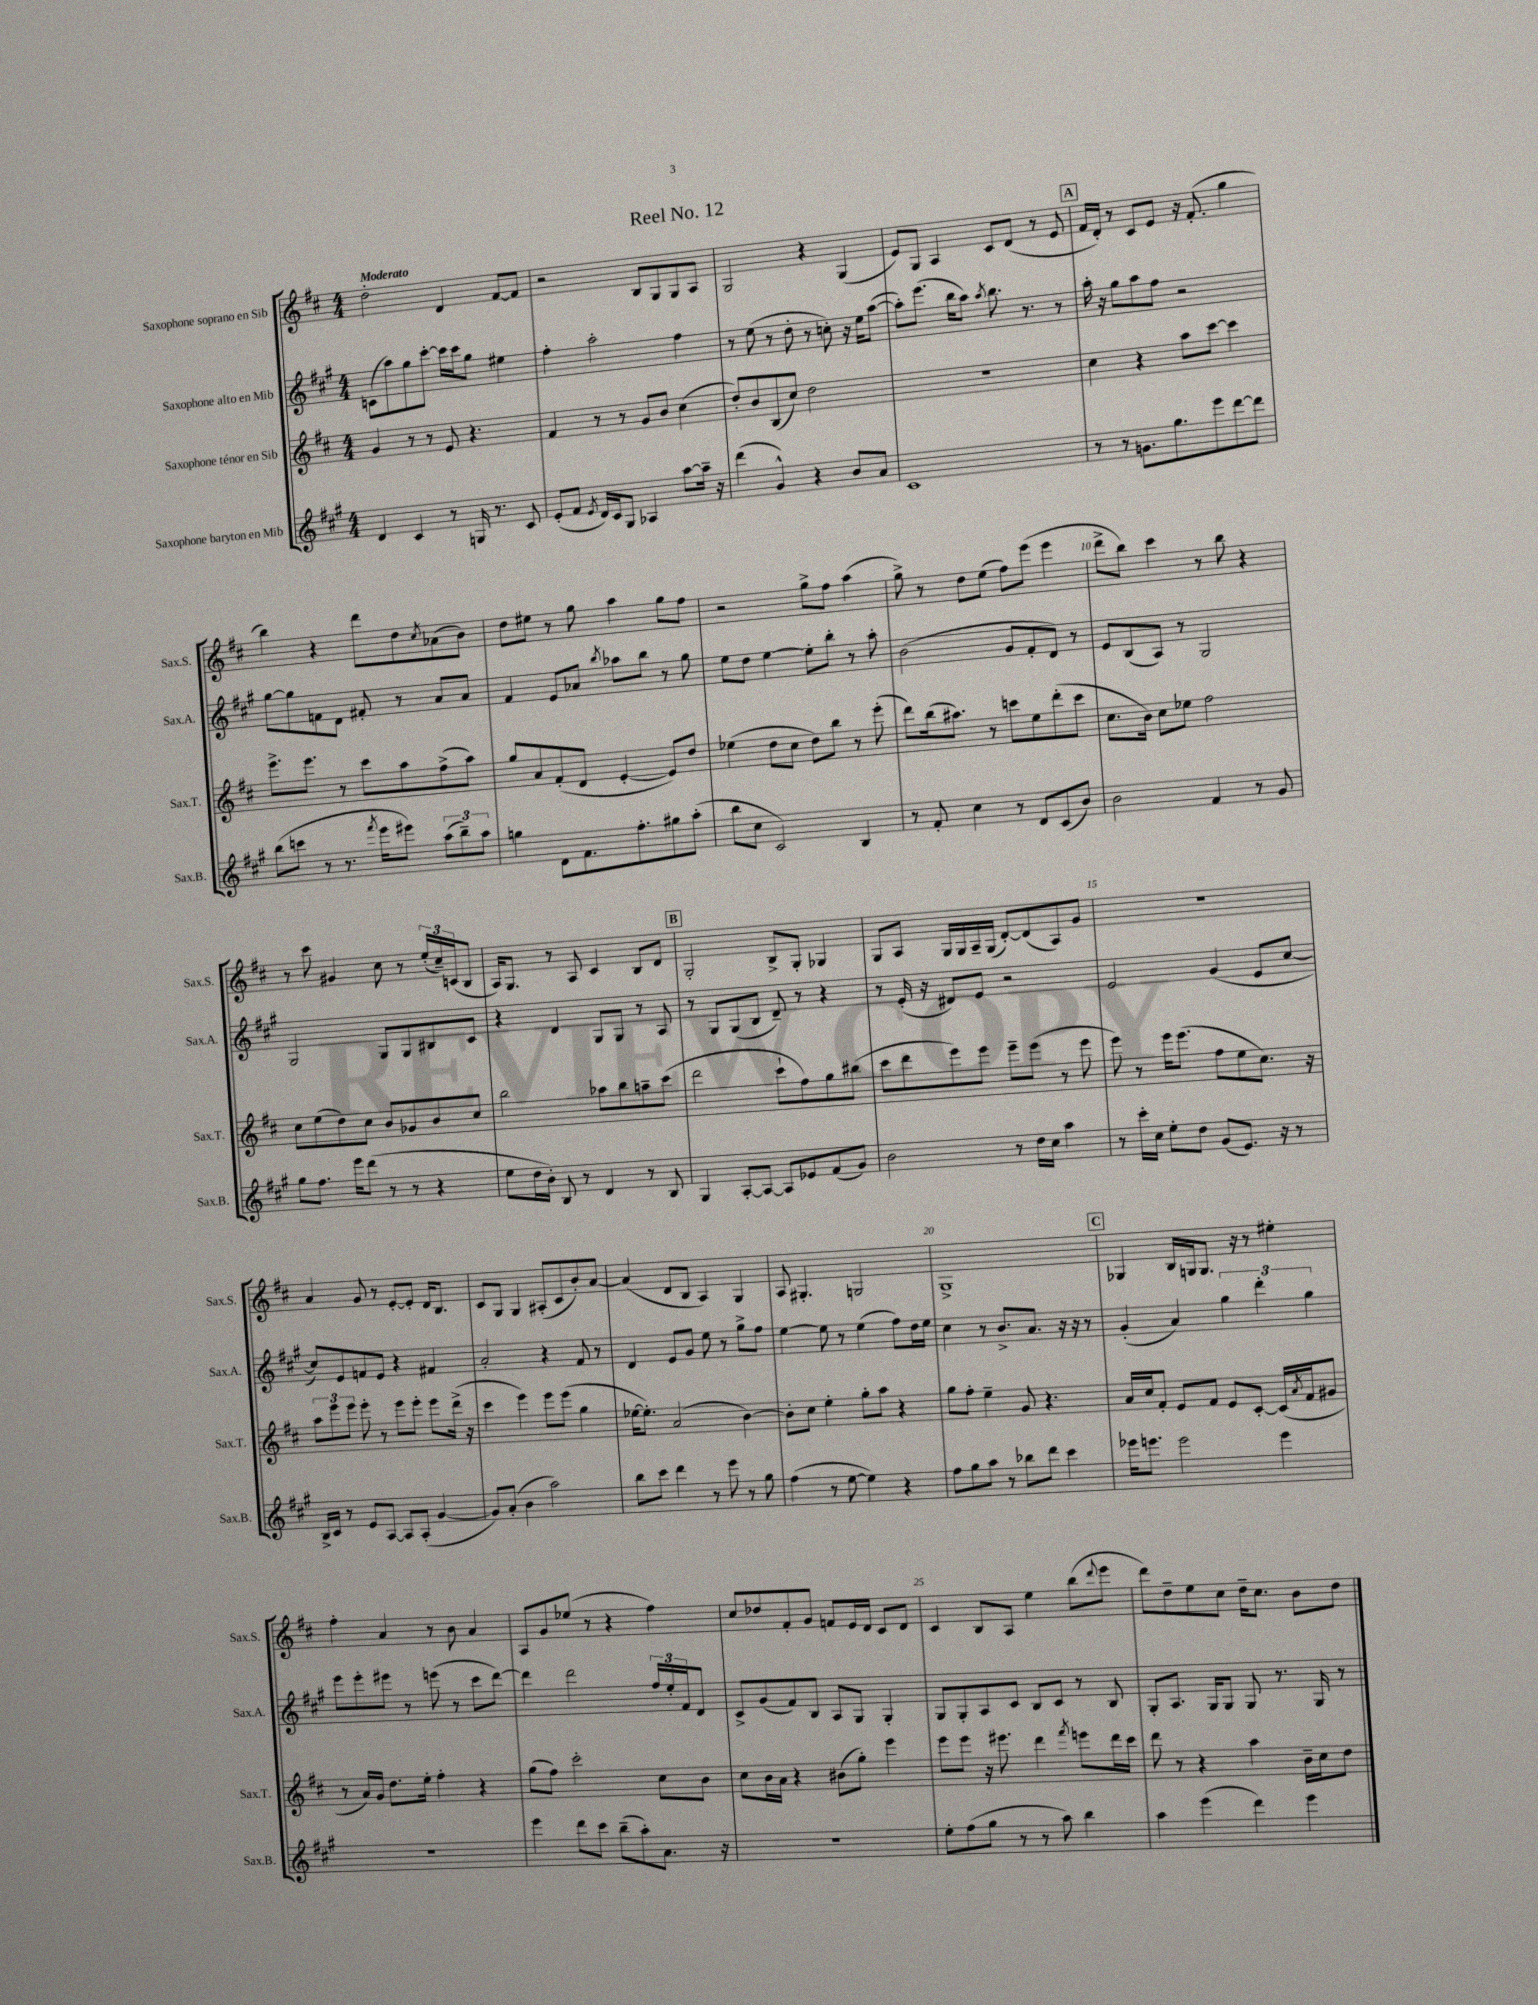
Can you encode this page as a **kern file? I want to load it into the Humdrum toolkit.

**kern	**kern	**kern	**kern
*part4	*part3	*part2	*part1
*staff4	*staff3	*staff2	*staff1
*I"Saxophone baryton en Mib	*I"Saxophone ténor en Sib	*I"Saxophone alto en Mib	*I"Saxophone soprano en Sib
*I'Sax.B.	*I'Sax.T.	*I'Sax.A.	*I'Sax.S.
*clefG2	*clefG2	*clefG2	*clefG2
*k[f#c#g#]	*k[f#c#]	*k[f#c#g#]	*k[f#c#]
*M4/4	*M4/4	*M4/4	*M4/4
=1	=1	=1	=1
!	!	!	!LO:TX:a:B:t=Moderato
4d/	4g/	(8cn\L	2dd'\
.	.	8aa\)	.
4c#/	8r	8gg#\	.
.	8r	[8ccc#'\J	.
8r	8e/	16ccc#\LL]	4d/
.	.	16ccc#\J	.
16Gn/	4.r	8gg#\J	.
8.r	.	.	.
.	.	4ee#X\	[8f#/L
8c#/	.	.	8f#/J]
=2	=2	=2	=2
(8e'/L	4f#/	4ff#'\	2r
8f#/J	.	.	.
8qe/	.	.	.
16d/LL)	8r	2aa'\	.
16c#/J	.	.	.
8G#/J	8r	.	.
4A-X/	8g/L	.	8B/L
.	8b/J	.	8G/
[8aa\L	(4cc#\	4ff#\	8G/
16aa~\Jk]	.	.	8A/J
16r	.	.	.
=3	=3	=3	=3
(4ddd\	8dd'/L)	8r	2G/
.	8b/	(8ee\	.
4g#^^/)	(8B/	8r	.
.	8cc#/J)	8dd'\	.
4r	2dd\	8r	4r
.	.	8ccn'\)	.
8b/L	.	16r	(4G/
.	.	16ee\KL	.
8a/J	.	([8aa\J	.
=4	=4	=4	=4
1c#	1r	8aa'\L])	8e/L)
.	.	(8.eee\J	8G/J
.	.	.	4A/
.	.	16bb\KL	.
.	.	8aa\J)	.
.	.	8qaa/	.
.	.	8.bb\	8c#/L
.	.	.	(8d/J
.	.	8.r	.
.	.	.	8r
.	.	8r	8e/
!!LO:REH:place=s1:t=A
=5	=5	=5	=5
8r	4cc#\	16aa'\	16f#/LL
.	.	16r	16d'/JJ)
8r	.	8gg#\L	8r
8.gn\L	4r	8aa\	8c#/L
.	.	8ff#\J	8e/J
8.gg#\	.	.	.
.	8aa\L	2r	16r
.	.	.	(8.f#'/
8eee\	[8ccc#\J	.	.
[8ddd\	4ccc#\]	.	4gg\
8ddd\J]	.	.	.
!!LO:LB:g=z
=6	=6	=6	=6
(8bb\L	8.eee^\L	[8gg#\L	4bb\)
8cccn\J	.	8gg#\]	.
.	8.eee\J	.	.
8r	.	8fn\	4r
8.r	8r	8d\J	.
.	8ccc#\L	8f#X'/	8ddd\L
8qfff#/	.	.	.
16eee\KL	.	.	.
8eee#X\J)	8aa\	8r	8dd\
.	.	.	8qcc#/
(12aa\L	(8ff#^\	8a/L	(8a-X\
12bb~\)	.	.	.
.	8aa\J)	8a/J	8b\J)
12aa\J	.	.	.
=7	=7	=7	=7
4ggn\	8gg/L	4f#/	8dd\L
.	8a/	.	8ee#X\J
8d\L	(8f#'/	8e/L	8r
8.f#\	8d/J	8a-X/J	8gg\
.	.	8qbb/	.
.	[4e'/	8aa-X\L	4aa\
8.ff#'\	.	.	.
.	.	8bb\J	.
8gg#X\	8e/L])	8r	8gg\L
(8aa'\J	8dd/J	8gg#\	8ff#\J
=8	=8	=8	=8
8bb\L	(4ee-X\	8ee\L	2r
8cc#\J	.	8dd\J	.
2c#/)	8dd\L	[4ee\	.
.	8cc#\J	.	.
.	8dd\L)	8ee'\L]	8gg^\L
.	8bb\J	8bb'\J	8ff#\J
4B/	8r	8r	(4aa\
.	(8eee'\	8aa'\	.
=9	=9	=9	=9
8r	8ddd\L)	(2b\	8gg^\)
8f#'/	(16bb\k	.	8r
.	8.aa#X\J)	.	.
4cc#\	.	.	8dd\L
.	8r	.	(8ee\J
8r	8cccn\L	8g#/L	8ff#\L)
8d/L	8ee\	8f#'/	(8eee\J
(8c#/	(8ddd'\	8d/J)	4eee\
8b/J)	8ccc\J	8r	.
=10	=10	=10	=10
2b\	8.cc#\L	8e/L	8ddd^\L
.	.	(8B/	8bb\J)
.	16b\Jk)	.	.
.	8cc#\L	8A/J)	4ccc#\
.	8ee-X\J	8r	.
4f#/	2ff#\	2G#/	8r
.	.	.	8bb\
8r	.	.	4r
8g#/	.	.	.
!!LO:LB:g=z
=11	=11	=11	=11
8gg#\L	8cc#\L	2G#/	8r
8.ff#\J	(8ee\	.	8ccc#\
.	8dd\)	.	4g#X/
16eee\KL	.	.	.
(8ddd\J	8cc#\J	.	.
8r	8b/L	8G#/L	8cc#\
8r	8g-X/	8G#/	8r
4r	8b/	8B#X/	(24ee'/LL
.	.	.	24cc#~/)
.	.	.	(24cn/J
.	8cc#/J	8c#/J	8B/J
=12	=12	=12	=12
8ee\L	2bb\	4r	16A/KL)
.	.	.	8.G/J
16dd\L	.	.	.
16b'\JJ)	.	.	.
8B/	.	4d/	8r
8r	.	.	8A/
4d/	8aa-X\L	8G#/L	4c#/
.	8bb\	8G#/J	.
8r	8aan~\	8r	8B/L
8B/	(8ccc#\J	8A/	8d/J
!!LO:REH:place=s1:t=B
=13	=13	=13	=13
4G#/	2ddd\	8r	2G'/
.	.	8G#/L	.
[8A'/L	.	(8G#/	.
8A/J_	.	8B/J	.
8A/L]	8ccc#`\L	8d~/)	8B^/L
8e-X/	8ff#\)	8r	8G'/J
(8f#/	8gg\	4r	4G-X/
8g#/J)	(8bb#X\J	.	.
=14	=14	=14	=14
2b\	8ccc#\L	8r	8G/L
.	8ddd\	(16e'/	8A/J
.	.	16r	.
.	8eee\)	8d#X/L)	16G/LL
.	.	.	16G/
.	8eee\J	8e/J	16A~/
.	.	.	(16G/JJ
8r	8eee~\L	2r	[8d'/L)
16dd\LL	(8eee\J	.	(8d/]
16cc#\JJ	.	.	.
4aa\	8r	.	8A/)
.	8eee\	.	8g/J
=15	=15	=15	=15
8r	8eee\)	2e/	1r
16ccc#'\LL	8r	.	.
16cc#\JJ	.	.	.
8ee'\L	16eee\KL	.	.
.	(8.eee\J	.	.
8dd\J	.	.	.
(8g#/L	8ff#\L	(4g#/	.
8.e/J)	8ee\	.	.
.	8.cc#\J)	8e/L	.
16r	.	.	.
8r	.	[8cc#/J	.
.	16r	.	.
!!LO:LB:g=z
=16	=16	=16	=16
16B^/LL	12aa\L	8cc#/L])	4a/
16c#/JJ	.	.	.
.	12eee\	.	.
8r	.	8e/	.
.	12eee\J	.	.
8e/L	8eee'\	8fn/	8g/
[8A/J	8r	8e/J	8r
8A/L]	8eee\L	4r	[8e'/L
(8A'/J	8eee'\J	.	8e'/J]
[4g#/	8eee\L	4f#X/	16d/KL
.	.	.	8.B/J
.	(16ddd^\Jk	.	.
.	16r	.	.
=17	=17	=17	=17
8g#/L])	4ccc#\	2a'/	8c#/L
(8a'/J	.	.	8G/J
4b\	4eee\)	.	4G/
2aa\)	8eee\L	4r	(8A#X'/L
.	(8eee\J	.	8c#/
.	4gg\	8f#/	8b'/)
.	.	8r	[8a/J
=18	=18	=18	=18
8bb\L	[16ee-X\KL	4d/	(4a/]
.	8.ee-'\J])	.	.
8ccc#\J	.	.	.
4ddd\	(2a/	8e/L	8d/L
.	.	8g#/J	8B/J
8r	.	8ee\	4A/)
8eee\	.	8r	.
8r	[4b\)	8gg#^\L	4G/
8gg#\	.	8ff#\J	.
=19	=19	=19	=19
(4ff#\	8b'\L]	[4ee\	8A/
.	8cc#\J	.	4.G#X'/
8r	4ee'\	8ee\]	.
[8ee\	.	8r	.
4ee\])	8gg'\L	(4ee\	2Gn/
.	8aa\J	.	.
4r	4r	8ff#\L)	.
.	.	16dd\L	.
.	.	16ee\JJ	.
=20	=20	=20	=20
8ff#\L	8gg\L	4cc#\	1G^
8gg#\	8ff#'\J	.	.
8aa\J	4ee~\	8r	.
8r	.	8.b^/L	.
8bb-X\L	8g/	.	.
.	.	8.a/J	.
8ddd\J	4.r	.	.
4ccc#\	.	16r	.
.	.	16r	.
.	.	8r	.
!!LO:REH:place=s1:t=C
=21	=21	=21	=21
16eee-X\KL	16a/LL	(4g#'/	4G-X/
8.eeen\J	16cc#/J	.	.
.	8f#'/J	.	.
2eee\	8e/L	4a/)	16B/LL
.	.	.	16Gn/J
.	8f#/J	.	8.G/J
.	8e/L	6gg#\	.
.	.	.	16r
.	[8c#'/J	.	8r
.	.	6ddd'\	.
4eee\	(16c#/LL]	.	4ee#X'\
.	8qa/	.	.
.	16f#/J	.	.
.	.	6gg#\	.
.	8g#X/J	.	.
!!LO:LB:g=z
=22	=22	=22	=22
1r	8r	8eee\L	4ff#'\
.	16a/LL)	8eee'\	.
.	16g/JJ	.	.
.	8.dd\L	8eee#X\J	4a/
.	.	8r	.
.	16ee'\Jk	.	.
.	4ff#'\	(8eeen\	8r
.	.	8r	8b\
.	4r	8ccc#\L	4a/
.	.	[8ddd\J)	.
=23	=23	=23	=23
4eee\	(8gg\L	4ddd\]	8A/L
.	8ff#\J)	.	8g/
8ddd\L	2ccc#'\	2ddd\	(8ee-X/J
8ccc#\J	.	.	8r
(8bb~\L	.	.	4r
8aa'\)	.	.	.
8.a\J	8cc#\L	24ff#/LL	4ff#\)
.	.	24ee'/	.
.	.	24f#/J	.
.	8b\J	8d/J	.
16r	.	.	.
=24	=24	=24	=24
1r	8cc#\L	8c#^/L	8cc#/L
.	16b\L	(8g#/	8dd-X/
.	16a\JJ	.	.
.	4r	8f#/)	8f#'/
.	.	8B/J	8g/J
.	(8b#X\L	8A/L	8fn/L
.	8gg'\J)	8G#/J	16e/L
.	.	.	16d/JJ
.	4eee\	4G#'/	8c#/L
.	.	.	8d/J
=25	=25	=25	=25
8ee'\L	8eee\L	8G#/L	4c#/
(8ff#\	8eee\J	8G#'/	.
8gg#\J	16r	8A/	8B/L
.	8.eee#X\	.	.
8r	.	8c#/J	8A/J
8r	4ddd\	8B/L	4ee\
8aa\)	.	8c#/J	.
.	8qfff#/	.	.
4bb\	8eeen\L	8r	(8bb\L
.	.	.	8qqddd/
.	16ddd\L	8B/	8eee\J
.	16ccc#\JJ	.	.
=26	=26	=26	=26
4aa\	8ddd\	8G#'/L	8ddd\L)
.	8r	8.A/J	8dd~\
(4eee\	4r	.	8ee\
.	.	16G#/KL	.
.	.	8G#/J	8cc#\J
4ddd\)	4aa\	8G#/	16dd~\KL
.	.	.	8.cc#\J
.	.	8.r	.
4eee\	16b~\LL	.	8b\L
.	16cc#\J	16G#/	.
.	8dd\J	8r	8dd\J
==	==	==	==
*-	*-	*-	*-
